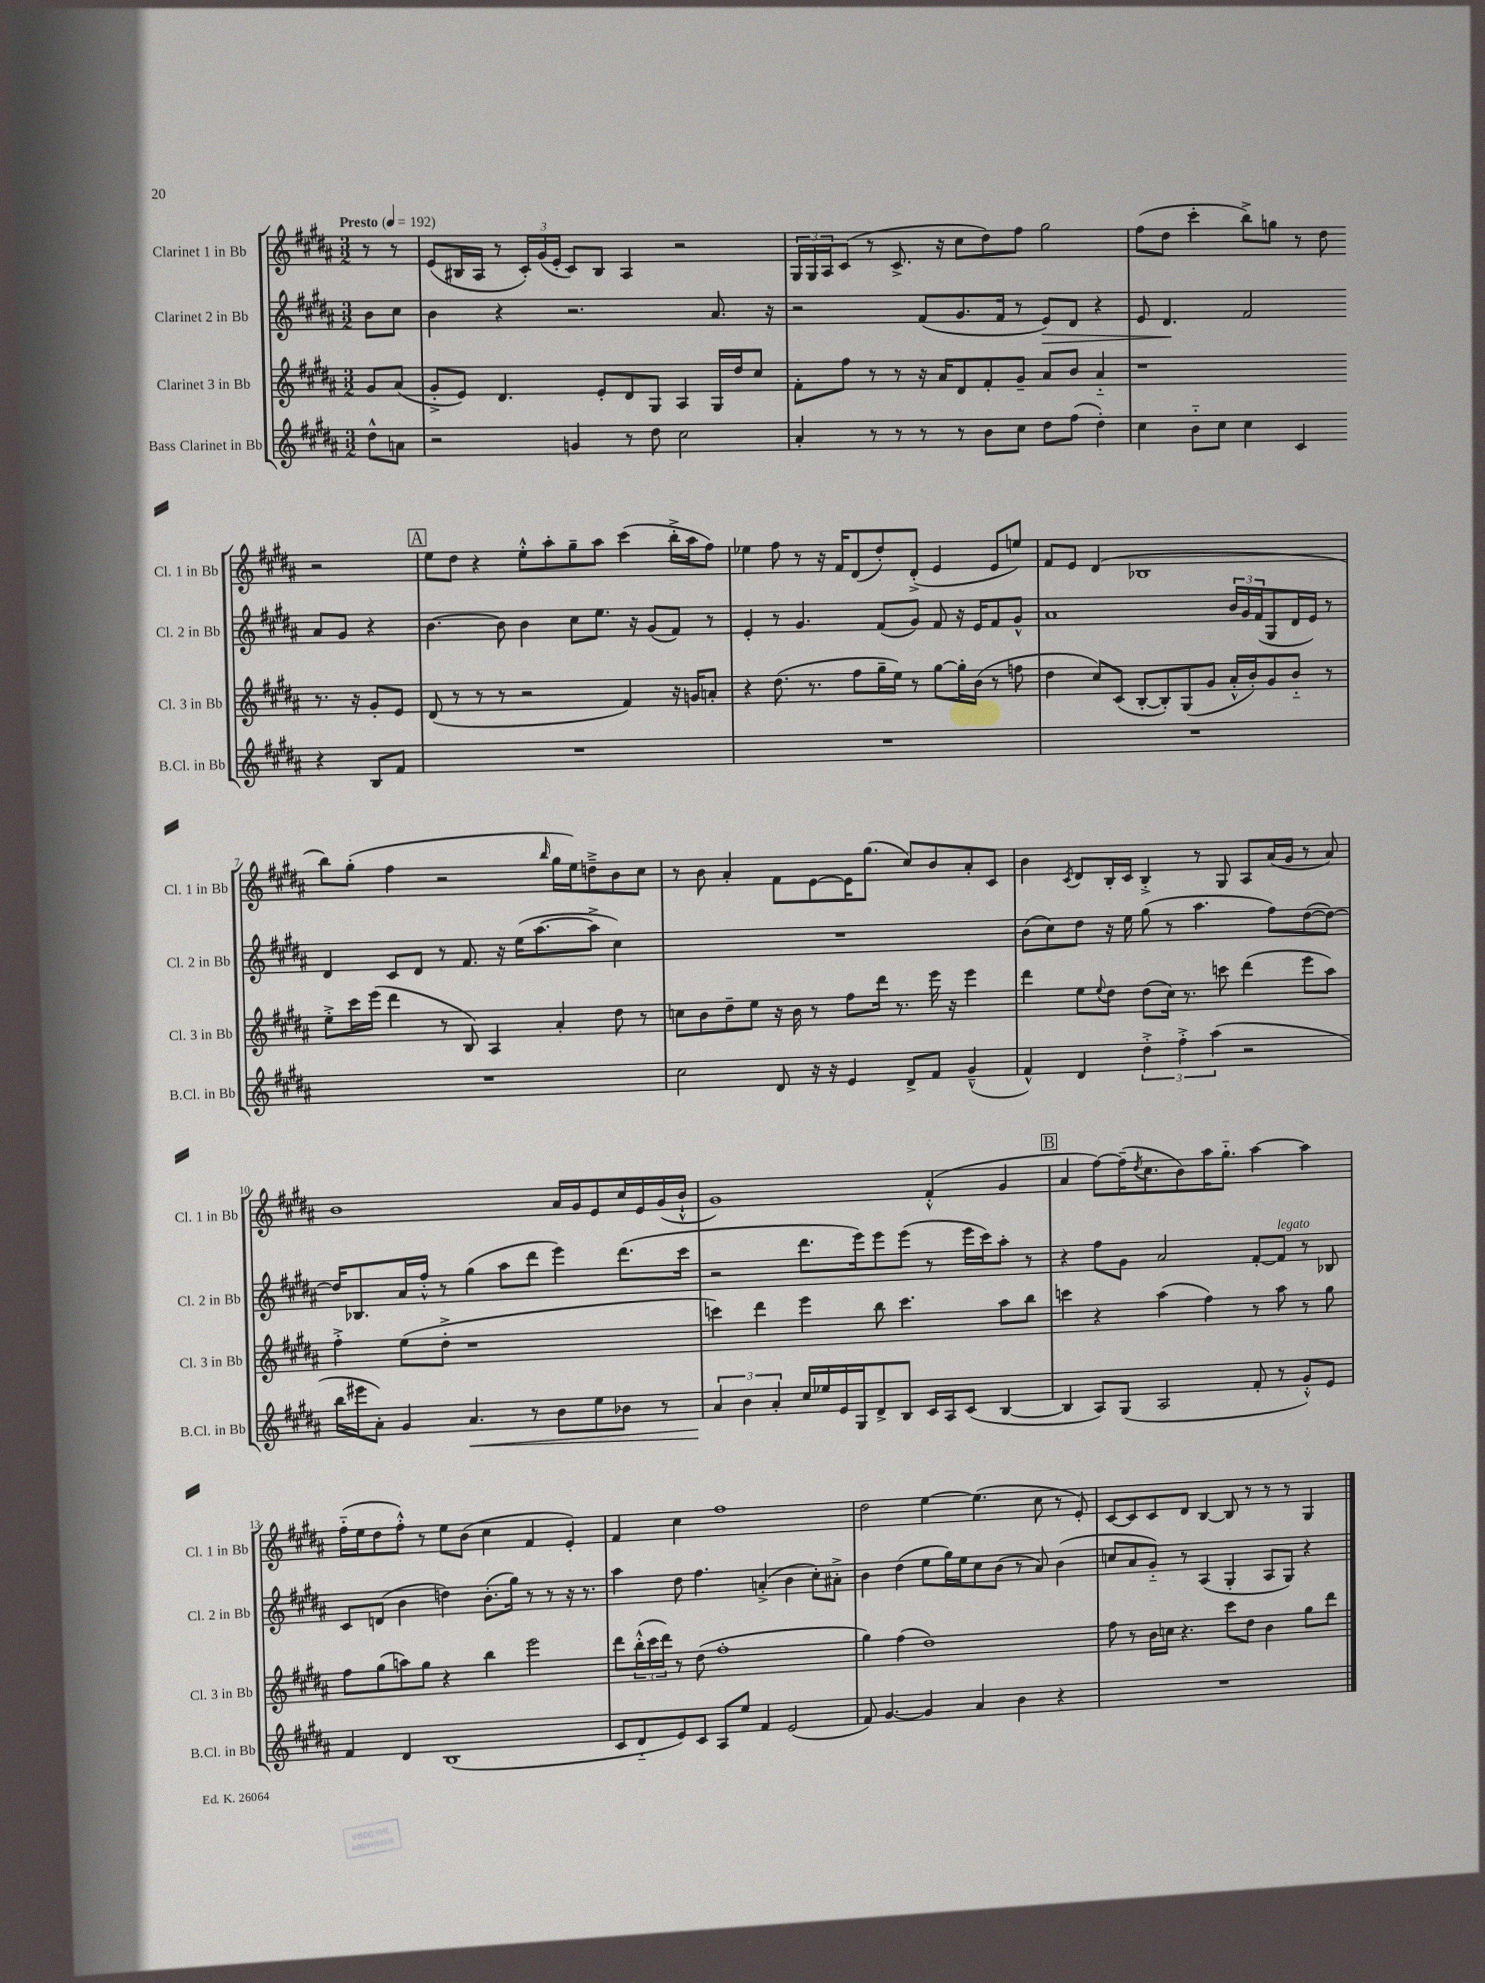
<<
\new StaffGroup <<
\new Staff = "s0" \with { instrumentName = "Clarinet 1 in Bb" shortInstrumentName = "Cl. 1 in Bb" } {
    \clef treble \key b \major \numericTimeSignature \time 3/2 \partial 4 \tempo "Presto" 4 = 192
    r8 r8 |
    e'8( bis16 ais16 r8 \tuplet 3/2 { cis'16-.) gis'16( e'16-. } cis'8) bis8 ais4 r2 |
    \tuplet 3/2 { gis16 gis16 ais16 } cis'8( r8 cis'8.-> r16 cis''8 dis''8) fis''8 gis''2 |
    fis''8( dis''8 cis'''4-. b''8->) g''8 r8 dis''8 r2 |
    \mark \markup { \box "A" } e''8 dis''8 r4 e''8-.-^ ais''8-. gis''8-- ais''8 cis'''4( b''16-.-> ais''16 fis''8) |
    ees''4 fis''8 r8 r16 fis'16 dis'8( dis''8-.) dis'8-.->( e'4 e'8 e''8) |
    fis'8 e'8 dis'4( bes1 |
    b''8) gis''8-.( fis''4 r2 \grace { b''16 } gis''16 e''16) d''8---> b'8 cis''8 |
    r8 b'8 ais'4-. fis'8 e'8~ e'16 gis''8.( cis''8) b'8 ais'8-. cis'8 |
    b'4 \acciaccatura { cis'8 } dis'8 b16-. cis'16 b4-.-> r8 gis8 ais8 ais'16( gis'16 r8 ais'8) |
    b'1 ais'16 gis'16 e'8 cis''16 e'16 gis'16( b'16-!-^ |
    gis'1) fis'4-.-^( gis'4 |
    \mark \markup { \box "B" } ais'4 fis''8~) fis''16--( \acciaccatura { dis''8 } cis''8. b'8) ais''16 gis''8.-_ ais''4~ ais''4 |
    fis''16-_( e''16 dis''8 fis''8-.-^) r8 e''8 b'8( cis''4 fis'4 e'4-.) |
    fis'4 cis''4 fis''1 |
    dis''2 e''4~ e''4.( cis''8 r8 e'8-.) |
    cis'8~ cis'8 cis'8 dis'8 b4~ b8 r8 r8 r8 gis4 \bar "|." |
}
\new Staff = "s1" \with { instrumentName = "Clarinet 2 in Bb" shortInstrumentName = "Cl. 2 in Bb" } {
    \clef treble \key b \major \numericTimeSignature \time 3/2 \partial 4
    b'8 cis''8 |
    b'4 r4 r2. ais'8. r16 |
    r2 fis'8( gis'8. fis'16 r8 e'8\>) dis'8 r4 |
    e'8 dis'4.\! fis'2 ais'8 gis'8 r4 |
    \mark \markup { \box "A" } b'4.~ b'8 b'4 cis''8 e''8. r16 gis'8( fis'8) r8 |
    e'4-. r8 gis'4. fis'8( gis'8) fis'8 r16 e'16 fis'8 gis'8-^ |
    ais'1 \tuplet 3/2 { b'16 gis'16 fis'16( } gis8 dis'16 e'16) r8 |
    dis'4 cis'8 dis'8 r8 fis'8. r16 e''16( ais''8.~ ais''8-> cis''4) |
    R1. |
    b'8( cis''8) dis''8 r16 e''16 gis''8( r8 ais''4. fis''8) dis''8~( dis''8~) |
    dis''16 bes8. ais'16 fis''16-.-^ r8 gis''4( ais''8 dis'''8 e'''4) dis'''8.( cis'''16 |
    r2 dis'''8. e'''16) e'''8 e'''8( r8 e'''16 cis'''16) ais''8-. r8 |
    \mark \markup { \box "B" } r4 fis''8 gis'8 ais'2 fis'8~-. fis'8^\markup { \italic "legato" } r8 bes8 |
    cis'8 d'8( b'4 d''4) b'8.-.( gis''16) r8 r8 r16 r8. |
    ais''4 dis''8 fis''4. a'4-.->( b'4 cis''8-.) ais'8-.-> |
    b'4 dis''4( e''8 gis''16) e''16 cis''8 b'8( r8 ais'8) b'4( |
    c''8 ais'8 gis'8-_) r8 ais4( gis4-. ais8 gis8) r4 \bar "|." |
}
\new Staff = "s2" \with { instrumentName = "Clarinet 3 in Bb" shortInstrumentName = "Cl. 3 in Bb" } {
    \clef treble \key b \major \numericTimeSignature \time 3/2 \partial 4
    gis'8 ais'8( |
    gis'8-.-> e'8) dis'4. e'8-. dis'8 gis8 ais4 gis16 dis''16 cis''8 |
    fis'8-. fis''8 r8 r8 r16 ais'16 dis'8 fis'8-. gis'8-- ais'8 b'8 ais'4-_ |
    r1 r8. r16 gis'8-. e'8 |
    \mark \markup { \box "A" } dis'8( r8 r8 r8 r2 fis'4) r16 g'16 a'8-. |
    r4 dis''8.( r8. fis''8 gis''16-- e''16) r8 gis''8~ gis''16-. b'16( r8 f''8 |
    dis''4 cis''8) cis'8( b8~-. b8-.) gis8( gis'8 ais'16-.-^ b'16-.) gis'8 b'8-_ r8 |
    e''8-.-> cis'''16 e'''16( dis'''4 r8 b8) ais4 ais'4-. dis''8 r8 |
    c''8 b'8 dis''8-- e''8 r16 b'16 r8 fis''8 dis'''16 r8. e'''16 r16 e'''4 |
    dis'''4 e''8 \appoggiatura { e''8 } dis''8 dis''8( cis''16) r8. c'''8 dis'''4( e'''8 ais''8) |
    fis''4-.-> e''8( dis''8-.-> r1 |
    c'''4) dis'''4 e'''4 b''8 c'''4. ais''8 b''8 |
    \mark \markup { \box "B" } c'''4 r4 ais''4( fis''4) r8 ais''8 r8 gis''8 |
    fis''8 gis''8( a''8) gis''8 r4 b''4 e'''2 |
    dis'''8 \tuplet 3/2 { b''16-.-^( cis'''16 dis'''16) } r8 dis''8( fis''1-. |
    gis''4) fis''4( dis''1) |
    fis''8 r8 b'16 c''16 r4. cis'''8 dis''8 b'4 gis''8 dis'''8 \bar "|." |
}
\new Staff = "s3" \with { instrumentName = "Bass Clarinet in Bb" shortInstrumentName = "B.Cl. in Bb" } {
    \clef treble \key b \major \numericTimeSignature \time 3/2 \partial 4
    dis''8-^ a'8 |
    r2 g'4 r8 dis''8 cis''2 |
    ais'4-. r8 r8 r8 r8 b'8 cis''8 dis''8 fis''8( dis''4-.) |
    cis''4 b'8-_ cis''8 cis''4 cis'4 r4 b8 fis'8 |
    \mark \markup { \box "A" } R1. |
    R1. |
    R1. |
    R1. |
    cis''2 dis'8 r16 r16 e'4 dis'8-> fis'8 gis'4---^( |
    fis'4-^) dis'4 \tuplet 3/2 { dis''4-.-> fis''4-.-> ais''4( } r2 |
    b''16 eis'''16 ais'8-.) gis'4 ais'4.\< r8 b'8 e''8 bes'8 r8 |
    \tuplet 3/2 { ais'4\! b'4 ais'4-. } cis''16 ees''16 e'16 gis16 dis'8-> b8 cis'16 ais16 cis'8( b4~ |
    \mark \markup { \box "B" } b4 ais8) gis8( ais2 fis'8-. r8 gis'8-.-^) e'8 |
    fis'4 dis'4 b1( |
    cis'8 dis'8-_ e'8) cis'8 ais8 e''8 fis'4 e'2( |
    fis'8) gis'4.~ gis'4 ais'4 b'4 r4 |
    R1. \bar "|." |
}
>>
>>
